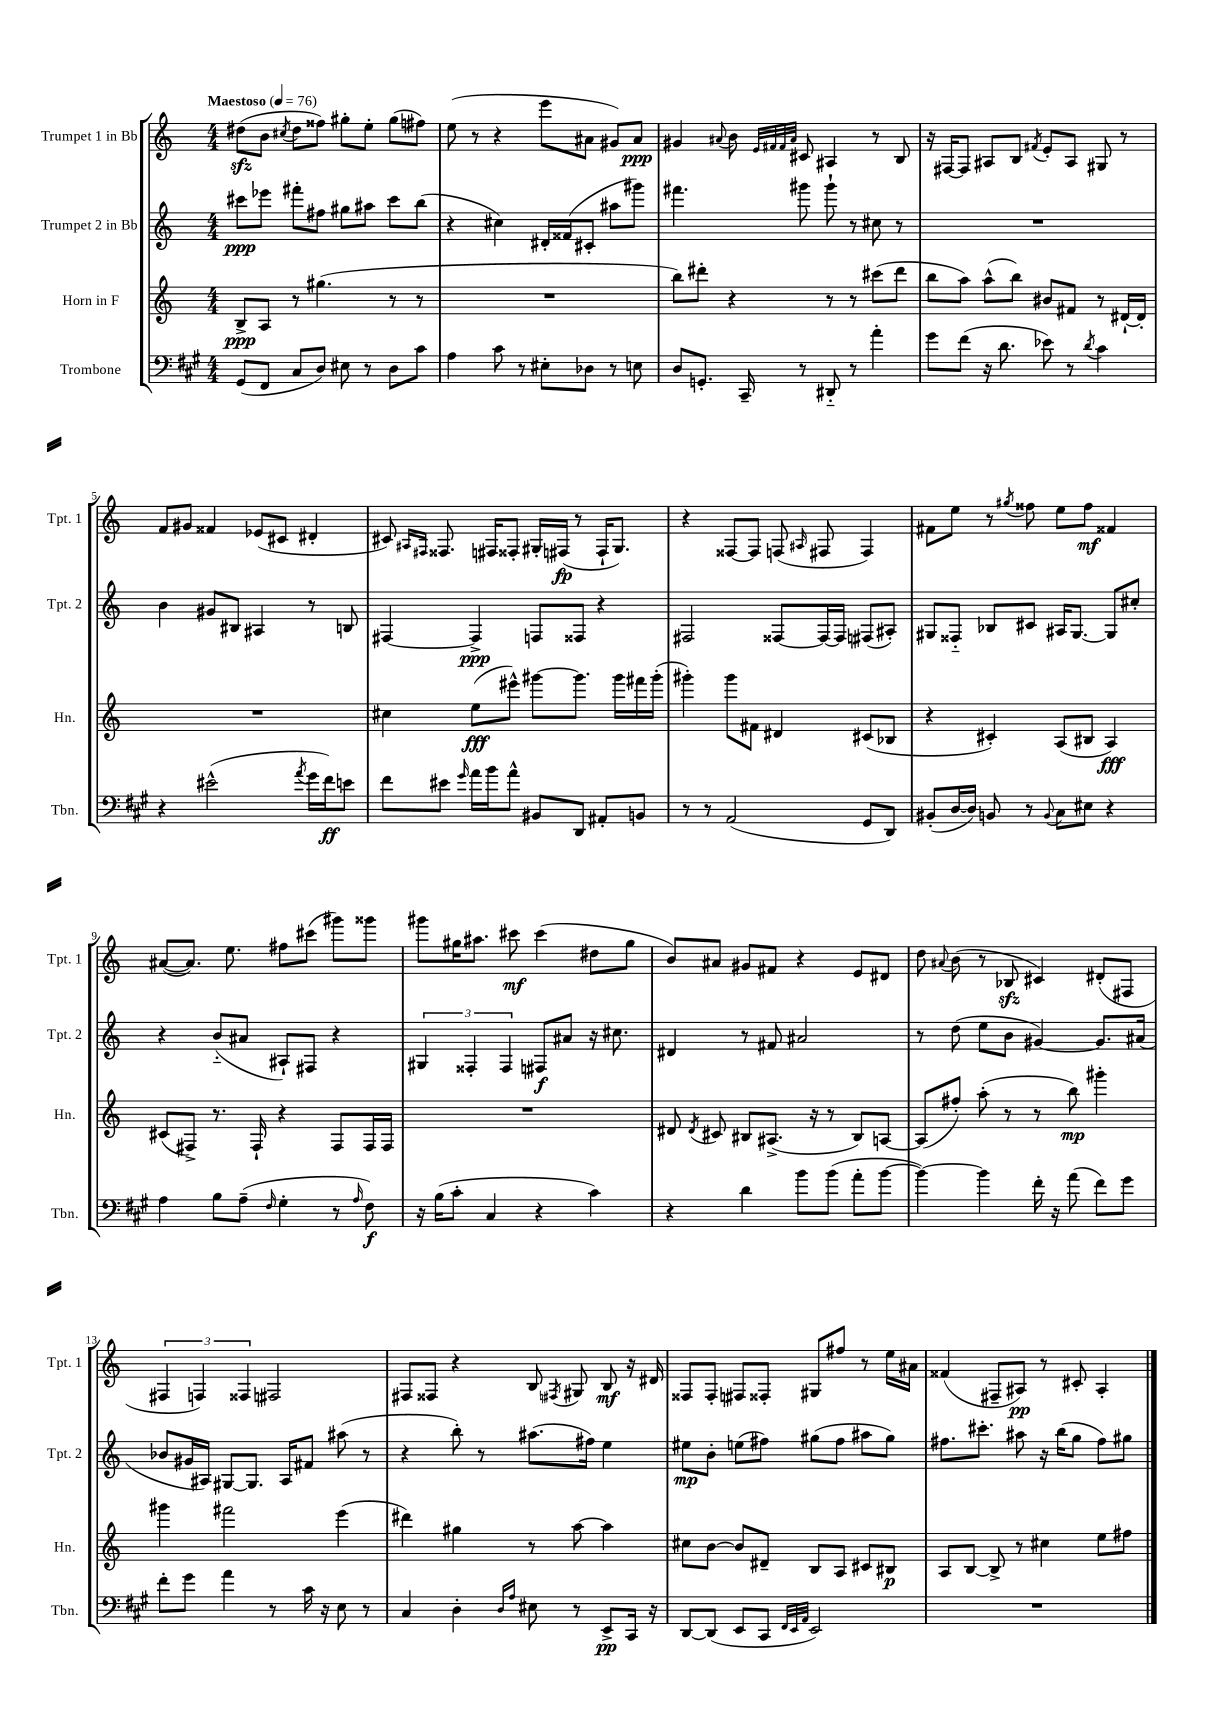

**kern	**dynam	**kern	**dynam	**kern	**dynam	**kern	**dynam
*part4	*part4	*part3	*part3	*part2	*part2	*part1	*part1
*staff4	*staff4	*staff3	*staff3	*staff2	*staff2	*staff1	*staff1
*I"Trombone	*	*I"Horn in F	*	*I"Trumpet 2 in Bb	*	*I"Trumpet 1 in Bb	*
*I'Tbn.	*	*I'Hn.	*	*I'Tpt. 2	*	*I'Tpt. 1	*
*clefF4	*	*clefG2	*	*clefG2	*	*clefG2	*
*k[f#c#g#]	*	*k[]	*	*k[]	*	*k[]	*
*M4/4	*	*M4/4	*	*M4/4	*	*M4/4	*
*MM76	*	*MM76	*	*MM76	*	*MM76	*
=1	=1	=1	=1	=1	=1	=1	=1
!	!	!	!	!	!	!LO:TX:a:B:t=Maestoso	!
(8GG#/L	.	8B^/L	ppp	8ccc#X\L	ppp	(8dd#Xzz\L	.
8FF#/J	.	8A/J	.	8eee-X\J	.	8b\J	.
.	.	.	.	.	.	8qcc#X/	.
8C#/L	.	8r	.	8fff#X'\L	.	8dd#\L	.
8D/J)	.	(4.gg#X\	.	8ff#X\J	.	8ff##X\J)	.
8E#X\	.	.	.	8gg#X\L	.	8gg#X'\L	.
8r	.	.	.	8aa#X\J	.	8ee'\J	.
8D\L	.	8r	.	8ccc#\L	.	(8gg#\L	.
8c#\J	.	8r	.	(8bb\J	.	8ff#X\J)	.
=2	=2	=2	=2	=2	=2	=2	=2
4A\	.	1r	.	4r	.	(8ee\	.
.	.	.	.	.	.	8r	.
8c#\	.	.	.	4cc#X\)	.	4r	.
8r	.	.	.	.	.	.	.
8E#X'\L	.	.	.	16d#X'/LL	.	8eee\L	.
.	.	.	.	(16f##X/J	.	.	.
8D-X\J	.	.	.	8c#X'/J	.	8a#X\J	.
8r	.	.	.	8aa#X\L	.	8g#X/L)	.
8En\	.	.	.	8ggg#X\J)	.	8a#/J	ppp
=3	=3	=3	=3	=3	=3	=3	=3
8D/L	.	8bb\L)	.	4.fff#X\	.	4g#X/	.
8.GGn'/J	.	8ddd#X'\J	.	.	.	.	.
.	.	.	.	.	.	8qqa#X/	.
.	.	4r	.	.	.	8b\	.
16CC#~/	.	.	.	.	.	.	.
.	.	.	.	.	.	32qqe/LLL	.
.	.	.	.	.	.	32qqf#X/	.
.	.	.	.	.	.	32qqf#/	.
.	.	.	.	.	.	32qqa#/JJJ	.
8r	.	.	.	8ggg#X\	.	8c#X/	.
8DD#X/	.	8r	.	8ggg#`\	.	4A#X/	.
8r	.	8r	.	8r	.	.	.
4a'\	.	(8ccc#X\L	.	8cc#X\	.	8r	.
.	.	8ddd#\J	.	8r	.	8B/	.
=4	=4	=4	=4	=4	=4	=4	=4
8g#\L	.	8bb\L	.	1r	.	16r	.
.	.	.	.	.	.	[16F#X/KL	.
(8f#\J	.	8aa\J)	.	.	.	8F#/J]	.
16r	.	(8aa^^\L	.	.	.	8A#X/L	.
8.d\	.	.	.	.	.	.	.
.	.	8bb\J)	.	.	.	8B/J	.
.	.	.	.	.	.	8qf#X/	.
8e-X\)	.	8b#X/L	.	.	.	8e'/L	.
8r	.	8f#X/J	.	.	.	8A#/J	.
8qd/	.	.	.	.	.	.	.
4c#\	.	8r	.	.	.	8G#X/	.
.	.	[16d#X`/LL	.	.	.	8r	.
.	.	16d#'/JJ]	.	.	.	.	.
!!LO:LB:g=z
=5	=5	=5	=5	=5	=5	=5	=5
4r	.	1r	.	4b\	.	8f/L	.
.	.	.	.	.	.	8g#X/J	.
(2e#X^^\	.	.	.	8g#X/L	.	4f##X/	.
.	.	.	.	8B#X/J	.	.	.
.	.	.	.	4A#X/	.	(8e-X/L	.
.	.	.	.	.	.	8c#X/J	.
8qa/	.	.	.	.	.	.	.
16g#\LL	.	.	.	8r	.	4d#X'/	.
16f#\J)	ff	.	.	.	.	.	.
8en\J	.	.	.	8Bn/	.	.	.
=6	=6	=6	=6	=6	=6	=6	=6
8f#\L	.	4cc#X\	.	[4F#X/	.	8c#X/)	.
.	.	.	.	.	.	16qqA#X/LL	.
.	.	.	.	.	.	16qqF#X/JJ	.
8e#X\J	.	.	.	.	.	8.F##X/	.
16qqg#/	.	.	.	.	.	.	.
16a\LL	.	(8ee\L	fff	4F#^/]	ppp	.	.
16b\J	.	.	.	.	.	16F#X/KL	.
8a^^\J	.	8eee#X^^\J)	.	.	.	8F##X'/J	.
8BB#X/L	.	[8ggg#X\L	.	8Fn/L	.	16G#X'/LL	.
.	.	.	.	.	.	(16F#X/JJ	fp
8DD/J	.	8.ggg#\J]	.	8F##X/J	.	8r	.
8AA#X'/L	.	.	.	4r	.	16F#`/KL	.
.	.	16ggg#\LL	.	.	.	8.G#/J)	.
8BBn/J	.	16fff#X\	.	.	.	.	.
.	.	(16ggg#'\JJ	.	.	.	.	.
=7	=7	=7	=7	=7	=7	=7	=7
8r	.	4ggg#X'\)	.	2F#X/	.	4r	.
8r	.	.	.	.	.	.	.
(2AA/	.	8ggg#\L	.	.	.	[8F##X/L	.
.	.	8f#X\J	.	.	.	8F##/J]	.
.	.	4d#X/	.	[8F##X/L	.	(8Fn/	.
.	.	.	.	.	.	16qqA#X/	.
.	.	.	.	16F##/L_	.	8F#X/	.
.	.	.	.	16F##/JJ]	.	.	.
8GG#/L	.	(8c#X/L	.	(8F#X/L	.	4F#/)	.
8DD/J)	.	8B-X/J	.	8A#X'/J)	.	.	.
=8	=8	=8	=8	=8	=8	=8	=8
(8BB#X'/L	.	4r	.	8G#X/L	.	8f#X\L	.
[16D/L	.	.	.	8F##X/J	.	8ee\J	.
16D/JJ])	.	.	.	.	.	.	.
8BBn/	.	4c#X'/)	.	8B-X/L	.	8r	.
.	.	.	.	.	.	8qgg#X/	.
8r	.	.	.	8c#X/J	.	8ff##X\	.
8qqBB/	.	.	.	.	.	.	.
8C#\L	.	(8A/L	.	16A#X/KL	.	8ee\L	.
.	.	.	.	[8.G#/J	.	.	.
8E#X\J	.	8B#X/J	.	.	.	8ff##\J	mf
4r	.	4A/)	fff	8G#/L]	.	4f##X/	.
.	.	.	.	8cc#X'/J	.	.	.
!!LO:LB:g=z
=9	=9	=9	=9	=9	=9	=9	=9
4A\	.	(8c#X/L	.	4r	.	([8a#X/L	.
.	.	8F#X^/J)	.	.	.	8.a#/J])	.
8B\L	.	8.r	.	(8b/L	.	.	.
.	.	.	.	.	.	8.ee\	.
(8A~\J	.	.	.	8a#X/J	.	.	.
.	.	16F#`/	.	.	.	.	.
16qqF#/	.	.	.	.	.	.	.
4G#'\	.	4r	.	8A#X`/L)	.	8ff#X\L	.
.	.	.	.	8F#X/J	.	(8ccc#X\J	.
8r	.	8F#/L	.	4r	.	8ggg#X\L)	.
16qqA/	.	.	.	.	.	.	.
8F#\)	f	16F#/L	.	.	.	8ggg##X\J	.
.	.	16F#/JJ	.	.	.	.	.
=10	=10	=10	=10	=10	=10	=10	=10
16r	.	1r	.	6G#X/	.	8ggg#X\L	.
(16B\KL	.	.	.	.	.	.	.
8c#'\J	.	.	.	.	.	16gg#X\K	.
.	.	.	.	6F##X'/	.	.	.
.	.	.	.	.	.	8.aa#X\J	.
4C#/	.	.	.	.	.	.	.
.	.	.	.	6F##/	.	.	.
.	.	.	.	.	.	8ccc#X\	mf
4r	.	.	.	8F#X/L	f	(4ccc#\	.
.	.	.	.	8a#X/J	.	.	.
4c#\)	.	.	.	16r	.	8dd#X\L	.
.	.	.	.	8.cc#X\	.	.	.
.	.	.	.	.	.	8gg#\J	.
=11	=11	=11	=11	=11	=11	=11	=11
4r	.	8d#X/	.	4d#X/	.	8b/L)	.
.	.	8qd#/	.	.	.	.	.
.	.	8c#X/	.	.	.	8a#X/J	.
4d\	.	8B#X/L	.	8r	.	8g#X/L	.
.	.	(8.A#X^/J	.	8f#X/	.	8f#X/J	.
8b\L	.	.	.	2a#X/	.	4r	.
.	.	16r	.	.	.	.	.
(8b\J	.	8r	.	.	.	.	.
8a'\L	.	8B#/L)	.	.	.	8e/L	.
[8b\J	.	[8An/J	.	.	.	8d#X/J	.
=12	=12	=12	=12	=12	=12	=12	=12
4b\_)	.	(8A/L]	.	8r	.	8dd\	.
.	.	.	.	.	.	8qqa#X/	.
.	.	8ff#X'/J)	.	(8dd\	.	(8b\	.
4b\]	.	(8aa'\	.	8ee\L	.	8r	.
.	.	8r	.	8b\J	.	8B-Xzz/	.
16f#'\	.	8r	.	[4g#X/)	.	4c#X/)	.
16r	.	.	.	.	.	.	.
(8a\	.	8bb\)	mp	.	.	.	.
8f#\L)	.	4ggg#X'\	.	8.g#/L]	.	(8d#X'/L	.
8g#\J	.	.	.	.	.	8F#X/J	.
.	.	.	.	(16a#X/Jk	.	.	.
!!LO:LB:g=z
=13	=13	=13	=13	=13	=13	=13	=13
8f#'\L	.	4ggg#X\	.	8b-X/L	.	6F#X/	.
8g#\J	.	.	.	16g#X/L	.	.	.
.	.	.	.	.	.	6Fn/)	.
.	.	.	.	16A#X/JJ)	.	.	.
4a\	.	2fff#X\	.	[8G#X/L	.	.	.
.	.	.	.	.	.	6F##X/	.
.	.	.	.	8.G#/J]	.	.	.
8r	.	.	.	.	.	2F#X/	.
.	.	.	.	16A#/KL	.	.	.
16c#\	.	.	.	8f#X/J	.	.	.
16r	.	.	.	.	.	.	.
8E\	.	(4eee\	.	(8aa#X\	.	.	.
8r	.	.	.	8r	.	.	.
=14	=14	=14	=14	=14	=14	=14	=14
4C#/	.	4ddd#X\)	.	4r	.	8F#X/L	.
.	.	.	.	.	.	8F##X/J	.
4D'\	.	4gg#X\	.	8bb'\)	.	4r	.
.	.	.	.	8r	.	.	.
16qqD/LL	.	.	.	.	.	.	.
16qqA/JJ	.	.	.	.	.	.	.
8E#X\	.	8r	.	(8.aa#X\L	.	8B/	.
.	.	.	.	.	.	8qF#X/	.
8r	.	[8aa\	.	.	.	8G#X/	.
.	.	.	.	16ff#X\Jk)	.	.	.
8EE^/L	pp	4aa\]	.	4ee\	.	8B/	mf
16CC#/Jk	.	.	.	.	.	16r	.
16r	.	.	.	.	.	16d#X/	.
=15	=15	=15	=15	=15	=15	=15	=15
[8DD/L	.	8cc#X\L	.	8ee#X\L	mp	8F##X/L	.
(8DD/J]	.	[8b\J	.	8b'\J	.	8F##'/J	.
8EE/L	.	8b/L]	.	(8een\L	.	8F#X/L	.
8CC#/J	.	8d#X~/J	.	8ff#X\J)	.	8F##X'/J	.
32qqFF#/LLL	.	.	.	.	.	.	.
32qqEE/	.	.	.	.	.	.	.
32qqAA/JJJ	.	.	.	.	.	.	.
2EE/)	.	8B/L	.	(8gg#X\L	.	8G#X/L	.
.	.	8A/J	.	8ff#\J	.	8ff#X/J	.
.	.	8c#X/L	.	8aa#X\L	.	8r	.
.	.	8B#X/J	p	8gg#\J)	.	16ee\LL	.
.	.	.	.	.	.	16a#X\JJ	.
=16	=16	=16	=16	=16	=16	=16	=16
1r	.	8A/L	.	8.ff#X\L	.	(4f##X/	.
.	.	[8B/J	.	.	.	.	.
.	.	.	.	8.ccc#X'\J	.	.	.
.	.	8B^/]	.	.	.	8F#X~/L	.
.	.	8r	.	8aa#X\	.	8A#X/J)	pp
.	.	4cc#X\	.	16r	.	8r	.
.	.	.	.	(16bb\KL	.	.	.
.	.	.	.	8gg\J	.	8c#X'/	.
.	.	8ee\L	.	8ff#\L)	.	4A#'/	.
.	.	8ff#X\J	.	8gg#X\J	.	.	.
==	==	==	==	==	==	==	==
*-	*-	*-	*-	*-	*-	*-	*-
